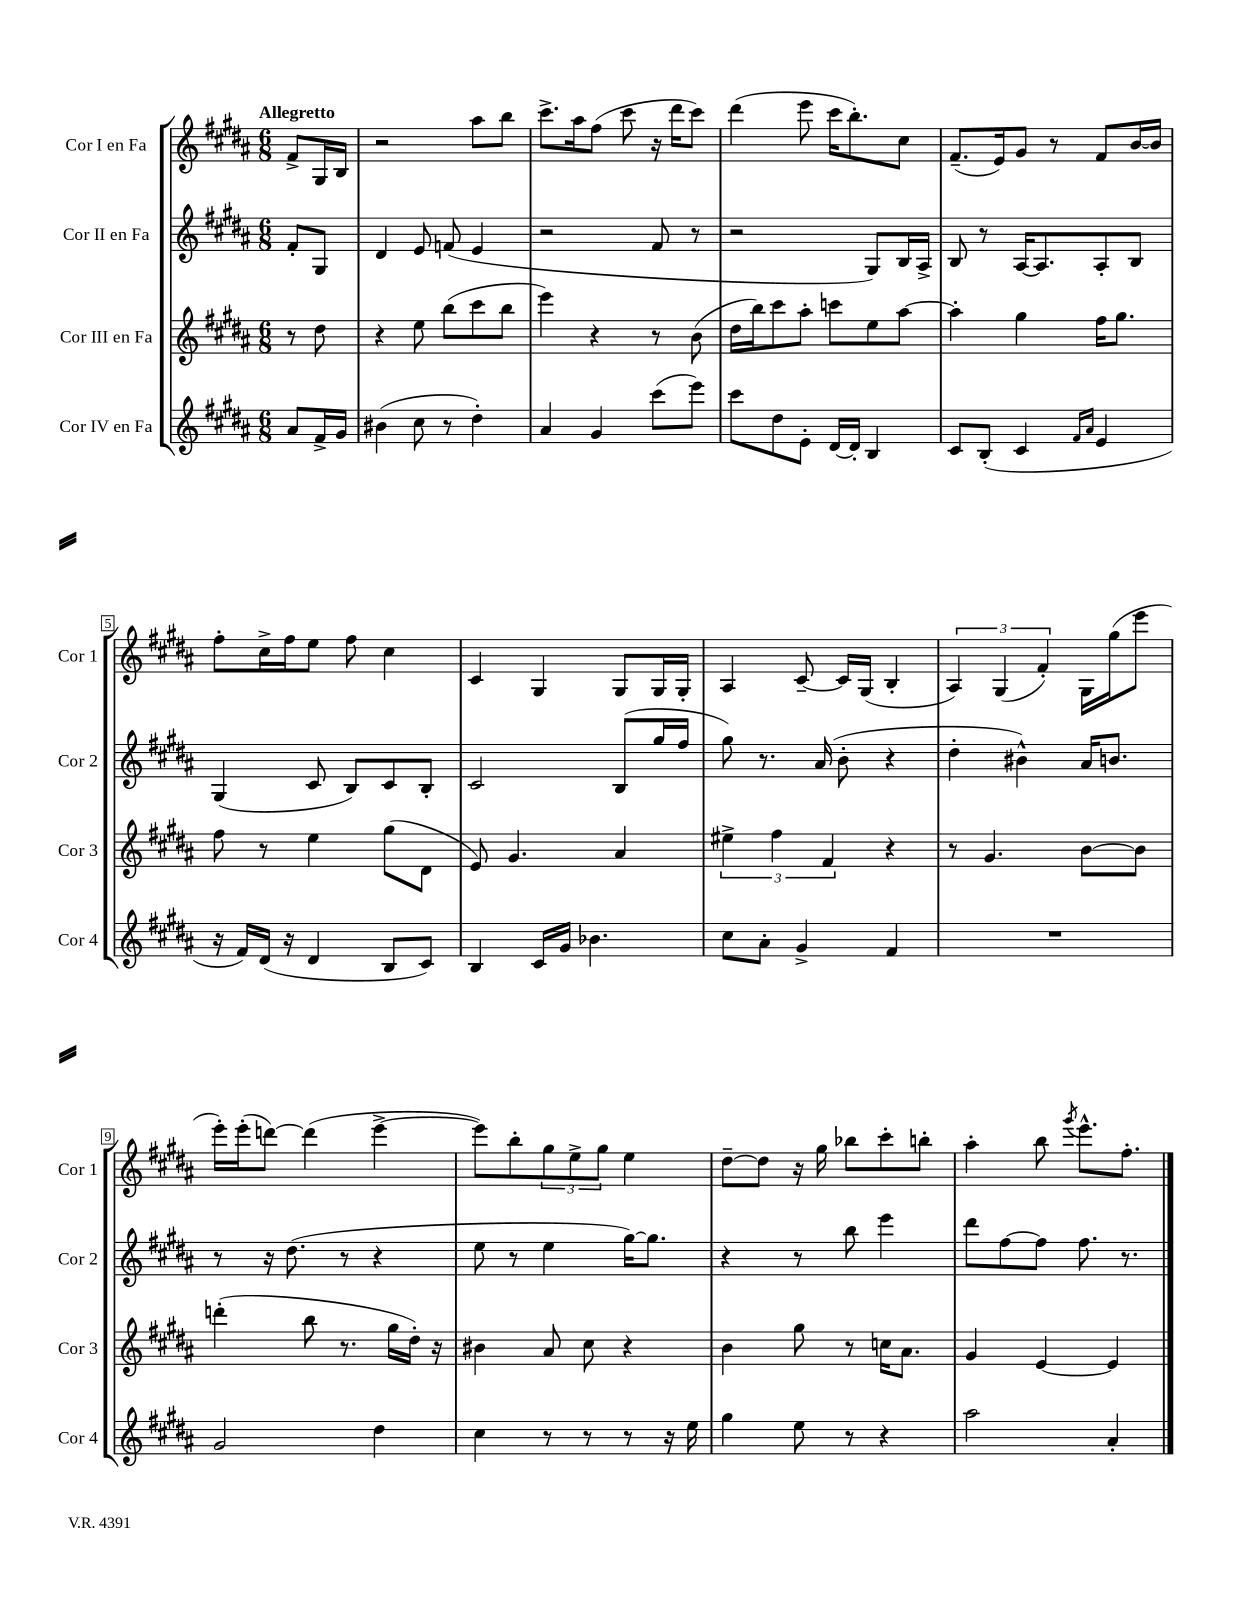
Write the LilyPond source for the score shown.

<<
\new StaffGroup <<
\new Staff = "s0" \with { instrumentName = "Cor I en Fa" shortInstrumentName = "Cor 1" } {
    \clef treble \key b \major \numericTimeSignature \time 6/8 \partial 4 \tempo "Allegretto"
    fis'8-> gis16 b16 |
    r2 ais''8 b''8 |
    cis'''8.-> ais''16 fis''8( cis'''8 r16 dis'''16 cis'''8) |
    dis'''4( e'''8 cis'''16 b''8.-.) cis''8 |
    fis'8.--( e'16) gis'8 r8 fis'8 b'16~ b'16 |
    fis''8-. cis''16-> fis''16 e''8 fis''8 cis''4 |
    cis'4 gis4 gis8 gis16 gis16-. |
    ais4 cis'8~-- cis'16 gis16( b4-. |
    \tuplet 3/2 { ais4) gis4( fis'4-.) } gis16 gis''16( e'''8 |
    e'''16-.) e'''16-.( d'''8~) d'''4( e'''4~-> |
    e'''8) b''8-. \tuplet 3/2 { gis''8 e''8-> gis''8 } e''4 |
    dis''8~-- dis''8 r16 gis''16 bes''8 cis'''8-. b''8-. |
    ais''4-. b''8 \acciaccatura { gis'''8 } e'''8.-^ fis''8.-. \bar "|." |
}
\new Staff = "s1" \with { instrumentName = "Cor II en Fa" shortInstrumentName = "Cor 2" } {
    \clef treble \key b \major \numericTimeSignature \time 6/8 \partial 4
    fis'8-. gis8 |
    dis'4 e'8 f'8( e'4 |
    r2 fis'8 r8 |
    r2 gis8) b16 ais16-> |
    b8 r8 ais16~ ais8. ais8-. b8 |
    gis4( cis'8 b8) cis'8 b8-. |
    cis'2 b8( gis''16 fis''16 |
    gis''8) r8. ais'16( b'8-. r4 |
    dis''4-. bis'4-^) ais'16 b'8. |
    r8 r16 dis''8.( r8 r4 |
    e''8 r8 e''4 gis''16~) gis''8. |
    r4 r8 b''8 e'''4 |
    dis'''8 fis''8~ fis''8 fis''8. r8. \bar "|." |
}
\new Staff = "s2" \with { instrumentName = "Cor III en Fa" shortInstrumentName = "Cor 3" } {
    \clef treble \key b \major \numericTimeSignature \time 6/8 \partial 4
    r8 dis''8 |
    r4 e''8 b''8( cis'''8 b''8 |
    e'''4) r4 r8 b'8( |
    dis''16 b''16) cis'''8 ais''8-. c'''8 e''8 ais''8~ |
    ais''4-. gis''4 fis''16 gis''8. |
    fis''8 r8 e''4 gis''8( dis'8 |
    e'8) gis'4. ais'4 |
    \tuplet 3/2 { eis''4-> fis''4 fis'4 } r4 |
    r8 gis'4. b'8~ b'8 |
    d'''4-.( b''8 r8. gis''16 dis''16-.) r16 |
    bis'4 ais'8 cis''8 r4 |
    b'4 gis''8 r8 c''16 ais'8. |
    gis'4 e'4~ e'4 \bar "|." |
}
\new Staff = "s3" \with { instrumentName = "Cor IV en Fa" shortInstrumentName = "Cor 4" } {
    \clef treble \key b \major \numericTimeSignature \time 6/8 \partial 4
    ais'8 fis'16-> gis'16 |
    bis'4( cis''8 r8 dis''4-.) |
    ais'4 gis'4 cis'''8( e'''8) |
    cis'''8 dis''8 e'8-. dis'16~ dis'16-. b4 |
    cis'8 b8-.( cis'4 \grace { fis'16 ais'16 } e'4 |
    r16 fis'16) dis'16( r16 dis'4 b8 cis'8) |
    b4 cis'16 gis'16 bes'4. |
    cis''8 ais'8-. gis'4-> fis'4 |
    R2. |
    gis'2 dis''4 |
    cis''4 r8 r8 r8 r16 e''16 |
    gis''4 e''8 r8 r4 |
    ais''2 ais'4-. \bar "|." |
}
>>
>>
\layout { \context { \Score \override BarNumber.stencil = #(make-stencil-boxer 0.1 0.3 ly:text-interface::print) } }
